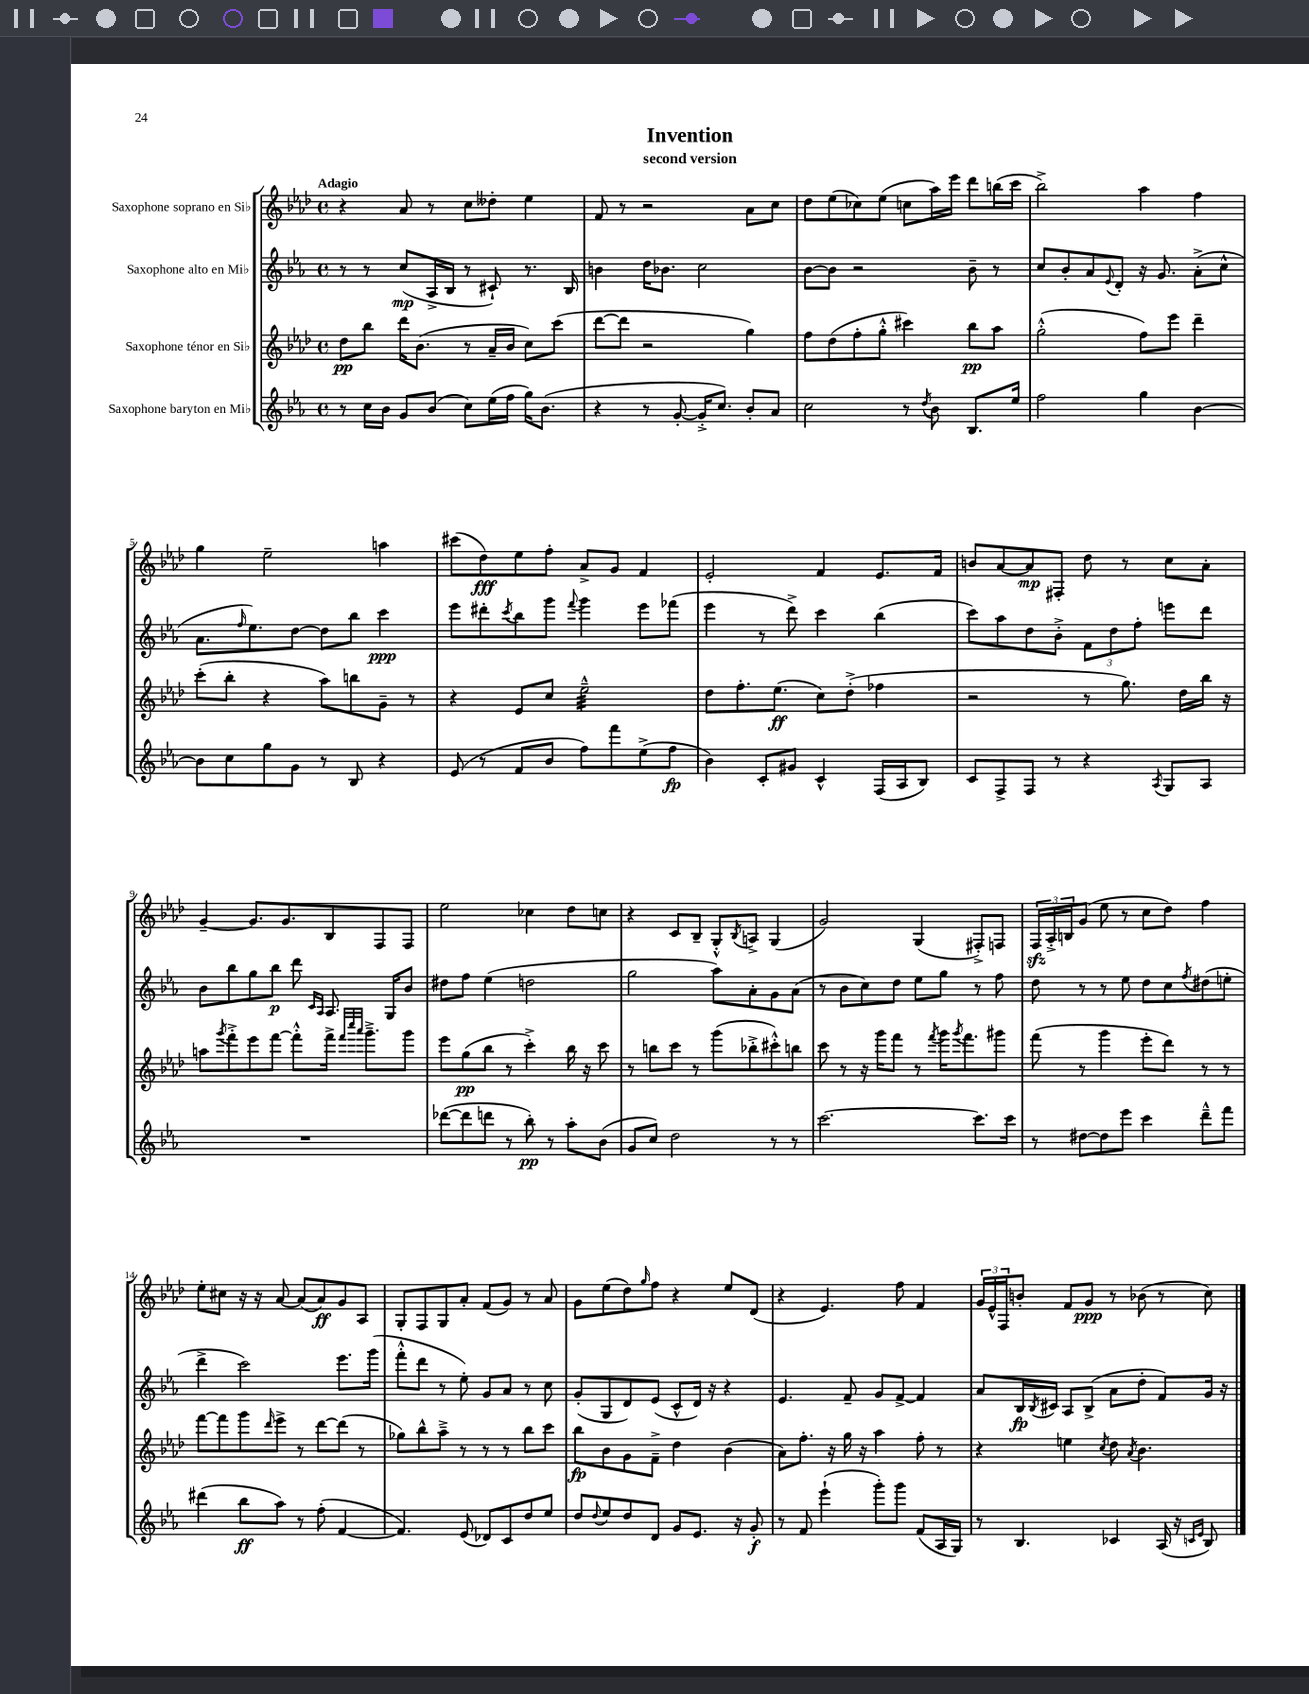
\header { title = "Invention" subtitle = "second version" }
<<
\new StaffGroup <<
\new Staff = "s0" \with { instrumentName = "Saxophone soprano en Sib" } {
    \clef treble \key aes \major \defaultTimeSignature \time 4/4 \tempo "Adagio"
    r4 aes'8 r8 c''8 deses''8-. ees''4 |
    f'8 r8 r2 aes'8 c''8 |
    des''8 ees''8( ces''8) ees''8( c''8 aes''16) ees'''16 des'''8 b''16( c'''16 |
    bes''2->) aes''4 f''4 |
    g''4 ees''2-- a''4 |
    cis'''8( des''8\fff) ees''8 f''8-. aes'8-> g'8 f'4 |
    ees'2-. f'4 ees'8. f'16 |
    b'8 aes'8~ aes'8\mp fis8-. des''8 r8 c''8 aes'8-. |
    g'4~-- g'8. g'8. bes8 f8 f8 |
    ees''2 ces''4 des''8 c''8 |
    r4 c'8 bes8-- g8-.-^ \acciaccatura { bes8 } a8-> g4( |
    g'2) g4( fis8-.->) f8 |
    \tuplet 3/2 { f16\sfz aes16-.-> b16 } g'8( ees''8 r8 c''8 des''8) f''4 |
    ees''8-. cis''8 r16 r16 aes'8~ aes'8( aes'8\ff) g'8 aes8 |
    g8-. f8 g8 aes'8-. f'8( g'8) r8 aes'8 |
    g'8 ees''8( des''8) \grace { g''16 } f''8 r4 ees''8 des'8( |
    r4 ees'4.) f''8 f'4 |
    \tuplet 3/2 { g'16 ees'16-^ f16 } b'8-. f'8 g'8\ppp r8 bes'8( r8 c''8) \bar "|." |
}
\new Staff = "s1" \with { instrumentName = "Saxophone alto en Mib" } {
    \clef treble \key ees \major \defaultTimeSignature \time 4/4
    r8 r8 c''8\mp( aes16-> bes16 r8 cis'8-!) r8. bes16 |
    b'4 d''16 bes'8. c''2 |
    bes'8~ bes'8 r2 bes'8-- r8 |
    c''8 bes'8-. aes'8 \appoggiatura { ees'8 } d'8-. r16 g'8. aes'8-.->( c''8-^ |
    aes'8. \grace { f''16 } ees''8.) d''8~ d''8 bes''8 c'''4\ppp |
    ees'''8 dis'''8-. \acciaccatura { c'''8 } bes''8 g'''8 \appoggiatura { f'''8 } g'''4 ees'''8 fes'''8( |
    ees'''4 r8 d'''8->) c'''4 bes''4( |
    c'''8) aes''8 d''8 bes'8-.-> \tuplet 3/2 { f'8 d''8 f''8-. } e'''8 d'''8 |
    bes'8 bes''8 g''8 bes''8\p d'''8 \grace { c'16 aes16 } aes8. g16 bes'8 |
    dis''8 f''8 ees''4( d''2 |
    g''2 aes''8) aes'8-. g'8 aes'8( |
    r8 bes'8 c''8) d''8 ees''8 g''8 r8 f''8 |
    d''8 r8 r8 ees''8 d''8 c''8 \acciaccatura { f''8 } dis''8( e''8-. |
    d'''4-> c'''2) ees'''8. g'''16( |
    f'''8-.-^ d'''8 r8 ees''8-.) g'8 aes'8 r8 c''8 |
    g'8-.( g8 d'8) ees'8( c'8-^ d'16) r16 r4 |
    ees'4. f'8-- g'8 f'8~-> f'4 |
    aes'8 bes16\fp \acciaccatura { bes8 } cis'16 aes8 bes8->( aes'8 d''8-. f'8) g'16 r16 \bar "|." |
}
\new Staff = "s2" \with { instrumentName = "Saxophone ténor en Sib" } {
    \clef treble \key aes \major \defaultTimeSignature \time 4/4
    des''8\pp bes''8 des'''16 bes'8.( r8 aes'16-- bes'16 c''8) c'''8( |
    des'''8~ des'''8 r2 g''4) |
    f''8 des''8( f''8-. g''8-.-^ cis'''4) bes''8\pp aes''8 |
    g''2-.-^( f''8) ees'''8 des'''4-- |
    c'''8-.( bes''8-. r4 aes''8) b''8 g'8-- r8 |
    r4 ees'8 c''8 ees''2:32---^ |
    des''8 f''8.-. ees''8.\ff( c''8) des''8-.->( fes''4 |
    r2 r8 g''8.) des''16 bes''16 r16 |
    a''8 \acciaccatura { g'''8 } f'''8-.-> ees'''8 f'''8~ f'''8-.-^ f'''16-> \grace { f'''32 c''''32 aes'''32 } g'''8.---> g'''8 |
    ees'''8 g''8\pp( bes''8 r8 c'''4-.->) bes''16 r16 c'''8 |
    r8 b''8 c'''8 r8 g'''8( bes''8-.-> cis'''8-.-^) b''8 |
    c'''8 r8 r16 g'''16 f'''8 r8 \acciaccatura { f'''8 } g'''16 \acciaccatura { g'''8 } f'''8. gis'''8 |
    f'''8( r8 g'''4 ees'''8-. des'''8) r8 r8 |
    f'''8~ f'''8 g'''8 \grace { des'''16 } ees'''8-> r8 des'''8~ des'''8( r8 |
    ges''8) bes''8-^ aes''8---> r8 r8 r8 bes''8 c'''8 |
    bes''8\fp bes'8 g'8 f'8---> des''4 bes'4( |
    aes'8) f''8.-. r16 g''16 r16 aes''4 f''8-. r8 |
    r4 e''4 \acciaccatura { c''8 } des''8 \acciaccatura { aes'8 } bes'4. \bar "|." |
}
\new Staff = "s3" \with { instrumentName = "Saxophone baryton en Mib" } {
    \clef treble \key ees \major \defaultTimeSignature \time 4/4
    r8 c''16 bes'16 g'8 bes'8( c''8) ees''16( f''16 g''16) bes'8.( |
    r4 r8 g'8~-. g'16-.-> c''8.) bes'8-. aes'8 |
    c''2 r8 \acciaccatura { d''8 } bes'8 bes8. ees''16 |
    f''2 g''4 bes'4~ |
    bes'8 c''8 g''8 g'8 r8 bes8 r4 |
    ees'8( r8 f'8 bes'8 f''8) f'''8 ees''8->( f''8\fp |
    bes'4) c'8-. gis'8 c'4-^ f16( aes16 bes8) |
    c'8 f8-> f8 r8 r4 \acciaccatura { aes8 } g8 aes8 |
    R1 |
    des'''8~( des'''8 d'''8 r8 bes''8-.\pp) r8 aes''8-. bes'8( |
    g'8 c''8) d''2 r8 r8 |
    c'''2.~ c'''8. c'''16 |
    r8 dis''8~ dis''8 ees'''8 c'''4 d'''8---^ f'''8 |
    dis'''4( bes''8\ff aes''8) r8 f''8-.( f'4~ |
    f'4.) ees'8( des'8) c'8 d''8 ees''8 |
    d''8 \appoggiatura { d''8 } ees''8 d''8 d'8 g'8 ees'8. r16 g'8-.\f |
    r8 f'8 ees'''4-!( g'''8-.) g'''8 f'8( aes16 g16) |
    r8 bes4. ces'4 aes16( r16 \grace { c'16 ees'16 } bes8) \bar "|." |
}
>>
>>
